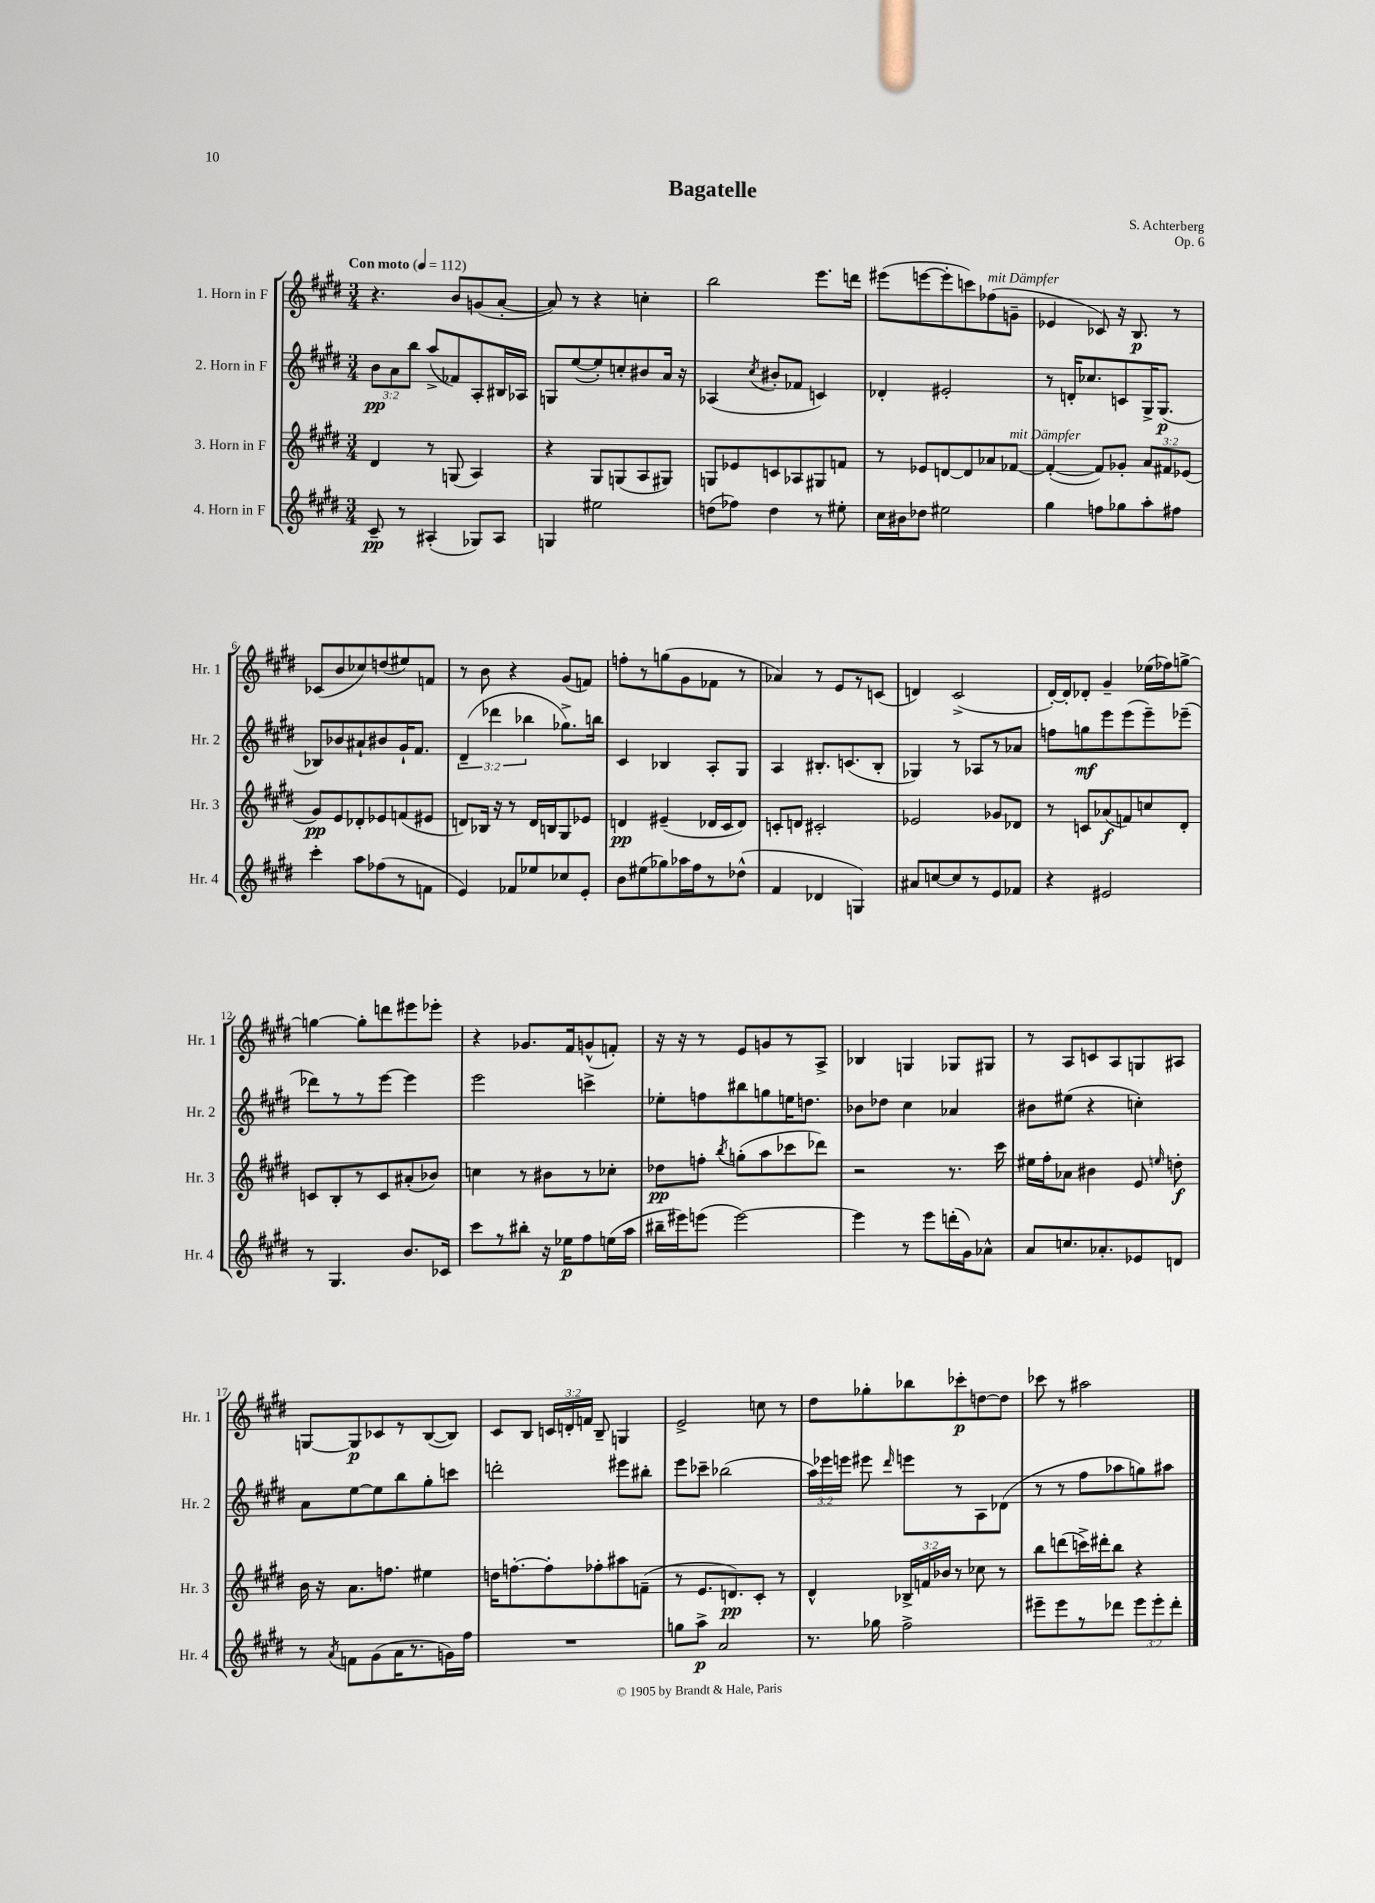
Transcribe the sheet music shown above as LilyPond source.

\header { title = "Bagatelle" composer = "S. Achterberg" opus = "Op. 6" }
<<
\new StaffGroup <<
\new Staff = "s0" \with { instrumentName = "1. Horn in F" shortInstrumentName = "Hr. 1" } {
    \clef treble \key e \major \numericTimeSignature \time 3/4 \override Staff.TupletNumber.text = #tuplet-number::calc-fraction-text \tempo "Con moto" 4 = 112
    \autoBeamOff r4. b'8[ g'8( a'8]~-. |
    a'8) r8 r4 c''4-. |
    b''2 e'''8.[ d'''16] |
    eis'''8[( e'''8~ e'''8-. c'''8) fes''8^\markup { \italic "mit Dämpfer" }( g'8]-- |
    ees'4 ces'8) r16 b8.\p r8 |
    ces'8[( b'8 ces''8) d''8( eis''8) f'8] |
    r8 b'8 r4 gis'8[( f'8]) |
    f''8[-. r8 g''8( gis'8 fes'8] r8 |
    aes'4) r8 e'8[ r8 c'8]( |
    d'4) cis'2->( |
    dis'16[~-.) dis'16-. des'8]-. gis'4-- ees''16[( fes''16) g''8]~-> |
    g''4~ g''8[-. d'''8 eis'''8 ees'''8]-. |
    r4 ges'8.[ fis'16 g'8-^( f'8]-.) |
    r16 r16 r8 e'8[ g'8 r8 a8]-> |
    bes4 g4 ges8[ gis8] |
    r8 a8[ c'8 a8 g8 ais8] |
    g8[~ g8\p ces'8 r8 b8~( b8]) |
    cis'8[ b8] \tuplet 3/2 { c'16[ d'16-. f'16] } b8-- g4 |
    e'2-> c''8 r8 |
    dis''8[ ges''8-. bes''8 ces'''8-.\p d''8~ d''8] |
    ces'''8 r8 ais''2 \bar "|." |
}
\new Staff = "s1" \with { instrumentName = "2. Horn in F" shortInstrumentName = "Hr. 2" } {
    \clef treble \key e \major \numericTimeSignature \time 3/4 \override Staff.TupletNumber.text = #tuplet-number::calc-fraction-text
    \autoBeamOff \tuplet 3/2 { b'8[\pp a'8 b''8] } a''8[->( fes'8) a8-. bis16 aes16] |
    g8[ e''8~( e''8-.) c''8-. bis'8 a'16] r16 |
    aes4( \acciaccatura { cis''8 } bis'8[-. fes'8] c'4) |
    des'4-. eis'2-. |
    r8 d'16[-. ces''8. c'8 gis16-> gis8.]\p( |
    bes8[) bes'8 ais'8-! bis'8 gis'16-! fis'8.] |
    \tuplet 3/2 { dis'4--( des'''4 bes''4 } ges''8.[->) b''16] |
    cis'4 bes4 a8[-. gis8] |
    a4 bis8.[-. c'8.( bis8]-. |
    ges4) r8 aes8[ r8 aes'8] |
    f''8[ g''8\mf e'''8 e'''8( e'''8--) ees'''8]--( |
    des'''8[) r8 r8 e'''8]~ e'''4 |
    e'''2 c'''4-> |
    ees''8[-. f''8 bis''8 g''8 e''16 d''8.] |
    bes'8[ des''8] cis''4 aes'4 |
    bis'8[ eis''8]( r4 c''4-.) |
    a'8[ e''8~ e''8 b''8 gis''8-. c'''8] |
    d'''2-. eis'''8[ bis''8]-. |
    e'''8[ ces'''8]-- bes''2( |
    \tuplet 3/2 { a''16[) ees'''16 e'''16] } eis'''8 \grace { dis'''16 } e'''8[ r8 a8 des'8]( |
    r8 r8 fis''8[ aes''8 g''8) ais''8] \bar "|." |
}
\new Staff = "s2" \with { instrumentName = "3. Horn in F" shortInstrumentName = "Hr. 3" } {
    \clef treble \key e \major \numericTimeSignature \time 3/4 \override Staff.TupletNumber.text = #tuplet-number::calc-fraction-text
    \autoBeamOff dis'4 r8 g8( a4) |
    r4 gis8[ g8( a8 gis8]) |
    g8[ ees'8 c'8 aes8 gis8 f'8] |
    r8 ees'8[ d'8~ d'8 aes'8 fes'8]~^\markup { \italic "mit Dämpfer" } |
    fes'4~-.( fes'8[) ges'8]-. \tuplet 3/2 { a'8[ fis'8 ees'8]( } |
    gis'8[\pp) e'8 des'8-. ees'8 f'8( eis'8] |
    d'8[) bes16] r16 r8 d'16[ b16 gis8 ees'8] |
    d'4\pp eis'4--( des'16[ cis'16 des'8]) |
    c'8[-. d'8] cis'2-. |
    ees'2 ges'8[ des'8] |
    r8 c'8[ aes'8\f( f'8) c''8 dis'8]-. |
    c'8[ b8-. r8 c'8 ais'8-.( bes'8]) |
    c''4 r8 bis'8[ r8 ces''8]-. |
    des''8[\pp f''8]-. \acciaccatura { b''8 } g''8[-.( a''8 ces'''8 des'''8]) |
    r2 r8. cis'''16 |
    eis''16[ fis''16-. aes'8] bis'4 e'8 \grace { e''16 } d''8-.\f |
    b'16 r16 a'8.[ f''8.] eis''4 |
    d''16[ f''8.~-. f''8-. fes''8-. ais''8 f'8]--( |
    r8 e'8.[ d'8.\pp) cis'8]-. r8 |
    dis'4-^ \tuplet 3/2 { bes16[-> f'16 bes'16] } r8 ces''8 r8 |
    b''8[ d'''8( c'''16->) dis'''16-. b''8] r4 \bar "|." |
}
\new Staff = "s3" \with { instrumentName = "4. Horn in F" shortInstrumentName = "Hr. 4" } {
    \clef treble \key e \major \numericTimeSignature \time 3/4 \override Staff.TupletNumber.text = #tuplet-number::calc-fraction-text
    \autoBeamOff cis'8--\pp r8 ais4-.( ges8[) ais8] |
    g4 eis''2 |
    d''8[( fes''8]) d''4 r8 eis''8-. |
    cis''16[ bis'16 des''8] eis''2 |
    gis''4 f''8[ ges''8 a''8-. fis''8] |
    cis'''4-. a''8[ fes''8( r8 f'8] |
    e'4) fes'8[ ees''8 ces''8 e'8]-. |
    b'8[ eis''8( ges''8) aes''16 fis''16 r8 des''8]-^( |
    fis'4 des'4 g4) |
    ais'8[ c''8~ c''8 r8 e'8 fes'8] |
    r4 eis'2 |
    r8 gis4. b'8.[ ces'16] |
    cis'''8[ r8 bis''8]-. r16 ees''16[\p fis''8 e''16( a''16] |
    bis''16[-- eis'''16) e'''8]( e'''2~) |
    e'''4 r8 e'''8[ d'''16-.( gis'16) aes'8]-^ |
    a'8[ c''8. aes'8.-. ees'8 d'8] |
    r8 \acciaccatura { a'8 } f'8[ gis'8( a'16 r8. g'16) fis''16] |
    R2. |
    g''8[ a''8]->\p a'2 |
    r8. ges''16 fis''2-> |
    eis'''8[-- eis'''8 r8 des'''8] \tuplet 3/2 { eis'''8[ eis'''8-. des'''8]-. } \bar "|." |
}
>>
>>
